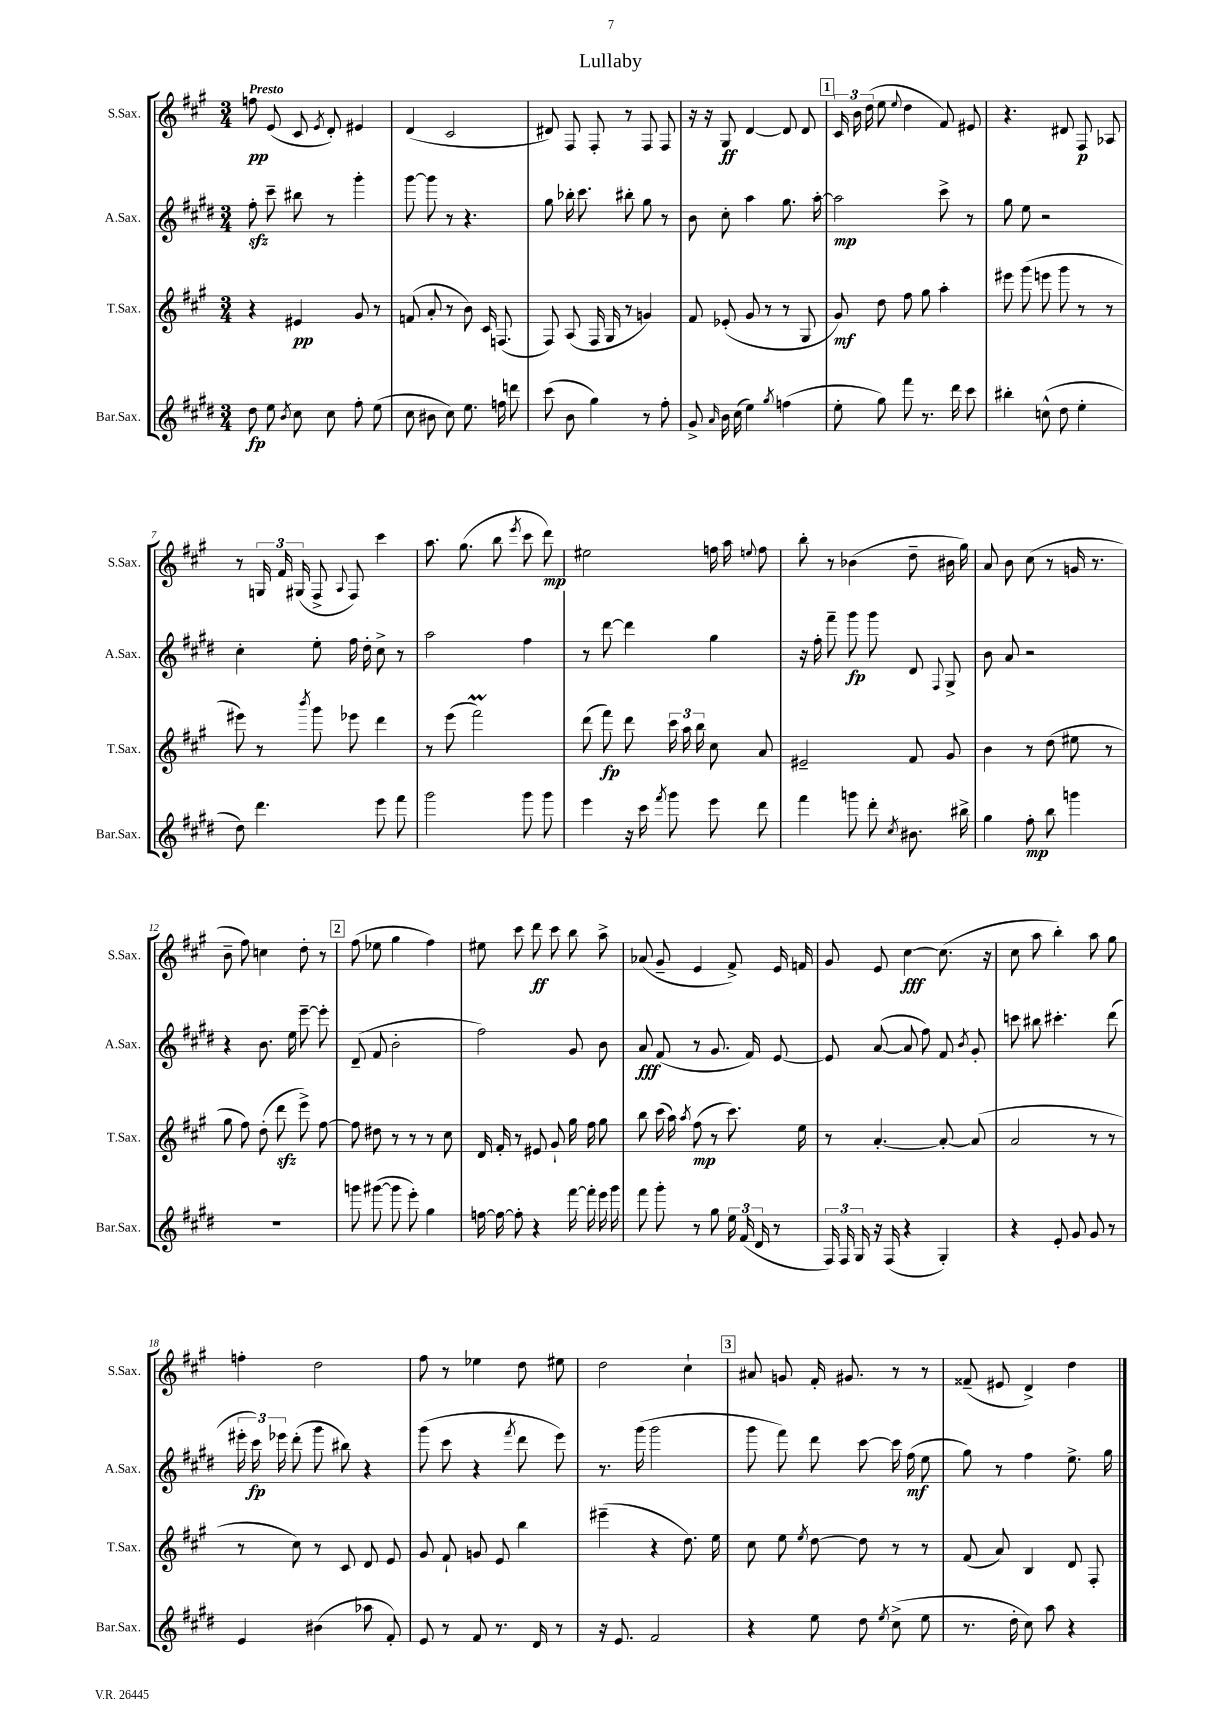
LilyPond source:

\header { title = "Lullaby" }
<<
\new StaffGroup <<
\new Staff = "s0" \with { instrumentName = "S.Sax." shortInstrumentName = "S.Sax." } {
    \clef treble \key a \major \numericTimeSignature \time 3/4 \tempo "Presto"
    \autoBeamOff f''8\pp e'8( cis'8 \acciaccatura { e'8 } d'8-.) eis'4 |
    d'4( cis'2 |
    dis'8) fis8 fis8-. r8 fis8 fis8 |
    r16 r16 gis8\ff d'4~ d'8 d'8 |
    \mark \markup { \box "1" } \tuplet 3/2 { cis'16 b'16 d''16( } e''8 \appoggiatura { e''8 } d''4 fis'8) eis'8 |
    r4. dis'8 fis8\p aes8 |
    r8 \tuplet 3/2 { g16 fis'16 gis16( } fis8-> \appoggiatura { a8 } fis8) cis'''4 |
    a''8. gis''8.( b''8 \acciaccatura { e'''8 } cis'''8 d'''8\mp) |
    eis''2 f''16 a''16 \appoggiatura { e''8 } f''8 |
    b''8-. r8 bes'4( d''8-- bis'16 gis''16) |
    a'8 b'8 cis''8( r8 g'16 r8. |
    b'8-- fis''8) c''4 d''8-. r8 |
    \mark \markup { \box "2" } fis''8( ees''8 gis''4 fis''4) |
    eis''8 cis'''8 d'''8\ff cis'''8 b''8 a''8-> |
    aes'8( gis'8-- e'4 fis'8->) e'16 f'16 |
    gis'8 e'8 cis''4~\fff cis''8.( r16 |
    cis''8 a''8 b''4-.) a''8 gis''8 |
    f''4-. d''2 |
    fis''8 r8 ees''4 d''8 eis''8 |
    d''2 cis''4-! |
    \mark \markup { \box "3" } ais'8 g'8 fis'16-. gis'8. r8 r8 |
    fisis'8--( eis'8 d'4->) d''4 \bar "|." |
}
\new Staff = "s1" \with { instrumentName = "A.Sax." shortInstrumentName = "A.Sax." } {
    \clef treble \key e \major \numericTimeSignature \time 3/4
    \autoBeamOff fis''8-.\sfz cis'''8-- bis''8 r8 gis'''4-. |
    gis'''8~ gis'''8 r8 r4. |
    gis''8 bes''16-. cis'''8. bis''8-. gis''8 r8 |
    b'8 cis''8-. a''4 gis''8. a''16~-. |
    \mark \markup { \box "1" } a''2\mp cis'''8-> r8 |
    gis''8 e''8 r2 |
    cis''4-. e''8-. fis''16 dis''16-. cis''8-> r8 |
    a''2 fis''4 |
    r8 dis'''8~ dis'''4 gis''4 |
    r16 fis''16-. fis'''8-- gis'''8\fp gis'''8 dis'8 \appoggiatura { fis8 } gis8-> |
    b'8 a'8 r2 |
    r4 b'8. e''16 e'''8~-- e'''8-. |
    \mark \markup { \box "2" } dis'8--( fis'8 b'2-. |
    fis''2) gis'8 b'8 |
    a'8\fff fis'8( r8 gis'8. fis'16) e'8~ |
    e'8 a'8~( a'8 fis''8) fis'8 \acciaccatura { b'8 } gis'8-. |
    c'''8 bis''8 cis'''4.-. dis'''8( |
    \tuplet 3/2 { eis'''16-. cis'''16\fp) ees'''16 } dis'''8-.( gis'''8 bis''8) r4 |
    gis'''8( cis'''8 r4 \acciaccatura { fis'''8 } dis'''8 e'''8) |
    r8. gis'''16( gis'''2 |
    \mark \markup { \box "3" } gis'''8 fis'''8) dis'''8 cis'''8~ cis'''16 fis''16\mf( e''8 |
    gis''8) r8 fis''4 e''8.-> gis''16 \bar "|." |
}
\new Staff = "s2" \with { instrumentName = "T.Sax." shortInstrumentName = "T.Sax." } {
    \clef treble \key a \major \numericTimeSignature \time 3/4
    \autoBeamOff r4 eis'4\pp gis'8 r8 |
    f'8( a'8-. r8 b'8) cis'16 f8.( |
    fis8) a8( fis16 gis16 r8 g'4) |
    fis'8 ees'8-.( gis'8 r8 r8 gis8 |
    \mark \markup { \box "1" } gis'8\mf) d''8 fis''8 gis''8 a''4-. |
    eis'''8 gis'''8( e'''8 gis'''8 r8 r8 |
    eis'''8) r8 \acciaccatura { b'''8 } gis'''8 ees'''8 d'''4 |
    r8 e'''8( fis'''2\prall) |
    d'''8( fis'''8\fp) d'''8 \tuplet 3/2 { cis'''16 a''16 b''16 } cis''8 a'8 |
    eis'2-- fis'8 gis'8 |
    b'4 r8 d''8( eis''8 r8 |
    gis''8 fis''8) d''8-.( d'''8\sfz e'''8->) fis''8~ |
    \mark \markup { \box "2" } fis''8 dis''8 r8 r8 r8 cis''8 |
    d'16 fis'16-. r8 eis'8 gis'8-! gis''16 fis''16 gis''8 |
    b''8 cis'''16( a''16) \acciaccatura { a''8 } fis''8\mp( r8 cis'''8.) e''16 |
    r8 a'4.~-. a'8~-. a'8( |
    a'2 r8 r8 |
    r8 cis''8) r8 cis'8 d'8 e'8 |
    gis'8 fis'8-! g'8 e'8 b''4 |
    eis'''4--( r4 d''8.) e''16 |
    \mark \markup { \box "3" } cis''8 e''8 \acciaccatura { e''8 } d''8~ d''8 r8 r8 |
    fis'8( a'8) b4 d'8 fis8-. \bar "|." |
}
\new Staff = "s3" \with { instrumentName = "Bar.Sax." shortInstrumentName = "Bar.Sax." } {
    \clef treble \key e \major \numericTimeSignature \time 3/4
    \autoBeamOff dis''8\fp e''8 \acciaccatura { b'8 } cis''8 cis''8 fis''8-. e''8( |
    cis''8 bis'8 cis''8) e''8. f''16 d'''8 |
    cis'''8( b'8 gis''4) r8 fis''8-. |
    gis'8-> \grace { a'16 } b'16 cis''16( e''4) \acciaccatura { gis''8 } f''4( |
    \mark \markup { \box "1" } e''8-. gis''8) fis'''8 r8. dis'''16 cis'''8 |
    bis''4-. c''8-^( dis''8 e''4-. |
    dis''8) dis'''4. e'''8 fis'''8 |
    gis'''2 gis'''8 gis'''8 |
    e'''4 r16 cis'''16 \acciaccatura { fis'''8 } gis'''8 e'''8 dis'''8 |
    fis'''4 g'''8 dis'''8-. \acciaccatura { cis''8 } bis'8. bis''16-> |
    gis''4 fis''8-.\mp b''8 g'''4 |
    R2. |
    \mark \markup { \box "2" } g'''8 gis'''8~( gis'''8 e'''8-.) gis''4 |
    f''16~ f''16~ f''8-. r4 fis'''16~ fis'''16-. e'''16 gis'''16 |
    fis'''8 gis'''8-. r8 gis''8 \tuplet 3/2 { e''16 fis'16( dis'16 } r8 |
    \tuplet 3/2 { fis16) fis16 gis16 } r16 fis16( r4 gis4-.) |
    r4 e'8-. gis'8 gis'8 r8 |
    e'4 bis'4( aes''8 fis'8-.) |
    e'8 r8 fis'8 r8. dis'16 r8 |
    r16 e'8. fis'2 |
    \mark \markup { \box "3" } r4 e''8 dis''8 \acciaccatura { e''8 } cis''8->( e''8 |
    r8. dis''16-. cis''8) a''8 r4 \bar "|." |
}
>>
>>
